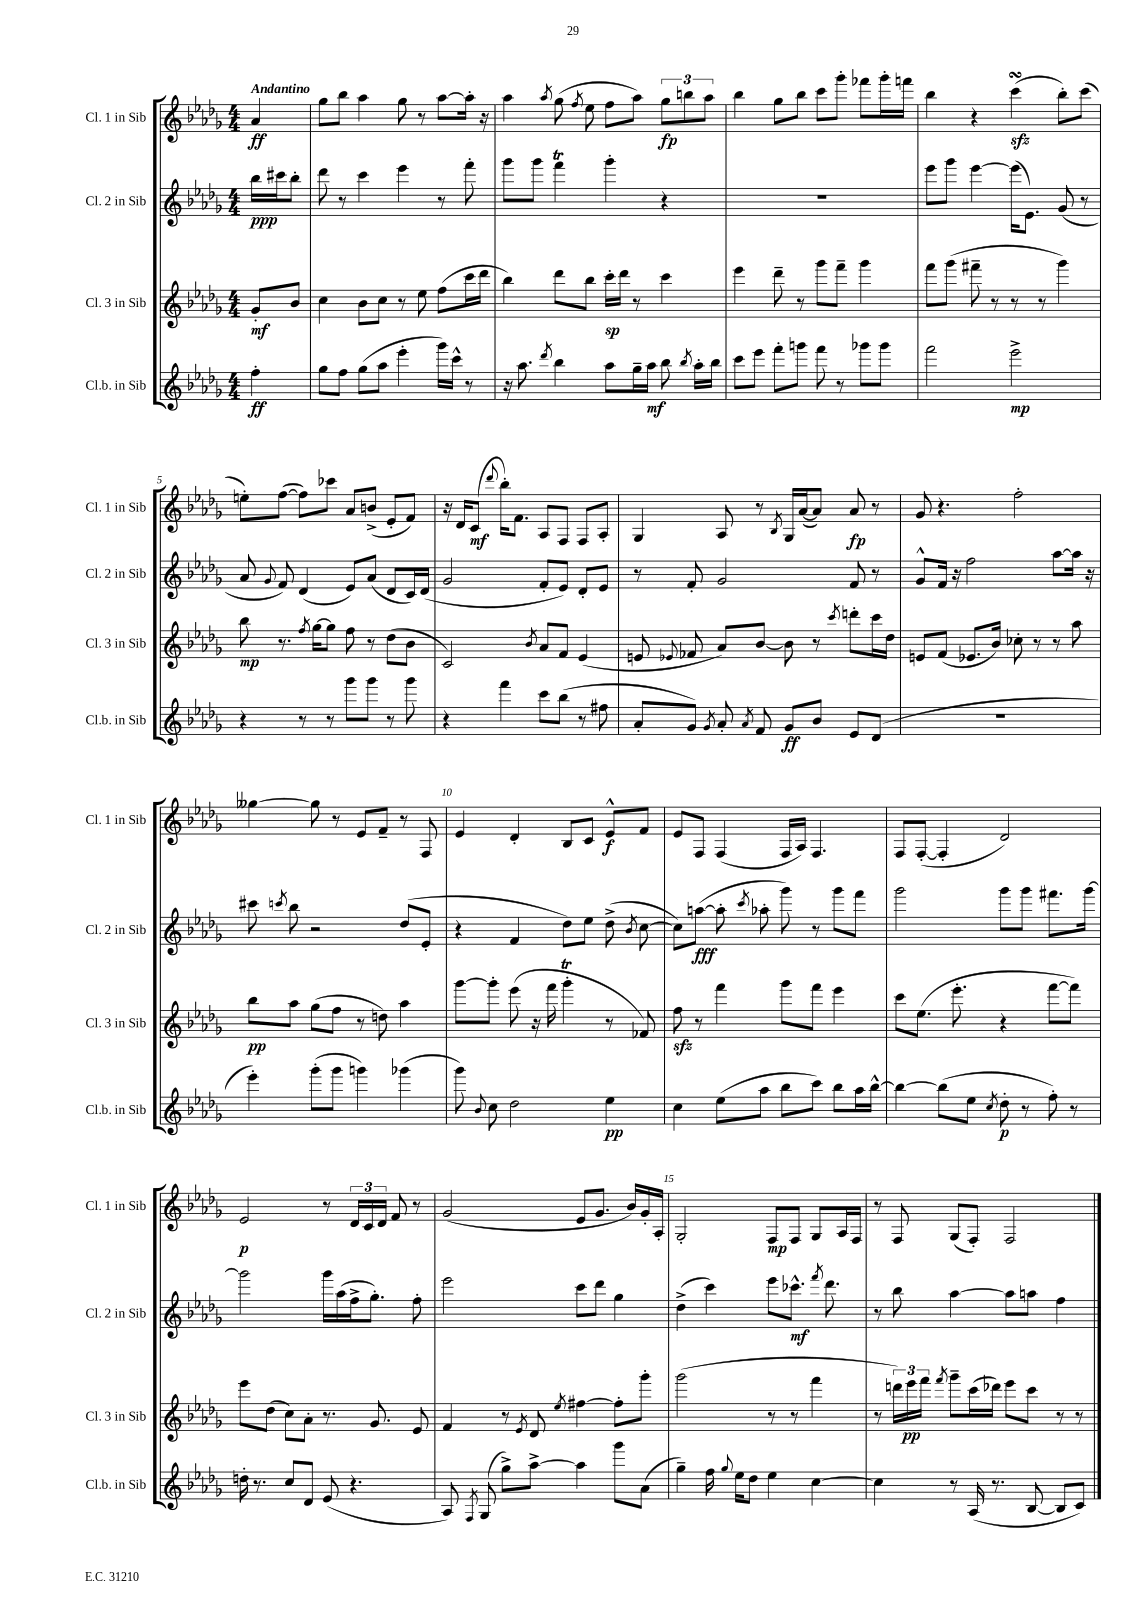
<<
\new StaffGroup <<
\new Staff = "s0" \with { instrumentName = "Cl. 1 in Sib" shortInstrumentName = "Cl. 1 in Sib" } {
    \clef treble \key des \major \numericTimeSignature \time 4/4 \partial 4 \tempo "Andantino"
    \autoBeamOff aes'4\ff |
    ges''8[ bes''8] aes''4 ges''8 r8 aes''8[~ aes''16]-. r16 |
    aes''4 \acciaccatura { aes''8 } ges''8( \acciaccatura { f''8 } ees''8 f''8[ aes''8]) \tuplet 3/2 { ges''8[\fp b''8 aes''8] } |
    bes''4 ges''8[ bes''8] c'''8[ ges'''8]-. fes'''8[ ges'''16-. f'''16] |
    bes''4 r4 c'''4\turn\sfz( bes''8[-.) c'''8]( |
    e''8[-.) f''8]~( f''8[) ces'''8] aes'8[ b'8]->( ees'8[-. f'8]) |
    r16 des'16[ c'8]\mf( \appoggiatura { des'''8 } bes''16[-.) f'8.] aes8[ f8] f8[ aes8]-. |
    ges4 aes8 r8 \acciaccatura { bes8 } ges16[ aes'16~( aes'8]) aes'8\fp r8 |
    ges'8 r4. f''2-. |
    geses''4~ geses''8 r8 ees'8[ f'8]-- r8 f8 |
    ees'4 des'4-. bes8[ c'8] ees'8[-^\f f'8] |
    ees'8[ f8] f4( f16[ aes16]) f4. |
    f8[ f8]~-.( f4-. des'2) |
    ees'2\p r8 \tuplet 3/2 { des'16[ c'16 des'16] } f'8 r8 |
    ges'2( ees'8[ ges'8.] bes'16[) ges'16-. aes16]-. |
    ges2-. f8[\mp f8] ges8[ aes16 f16] |
    r8 f8 ges8[( f8]-.) f2 \bar "|." |
}
\new Staff = "s1" \with { instrumentName = "Cl. 2 in Sib" shortInstrumentName = "Cl. 2 in Sib" } {
    \clef treble \key des \major \numericTimeSignature \time 4/4 \partial 4
    \autoBeamOff bes''16[\ppp cis'''16 bes''8]-. |
    des'''8 r8 c'''4 ees'''4 r8 f'''8-. |
    ges'''8[ ges'''8] f'''4\trill ges'''4-. r4 |
    R1 |
    ees'''8[ ges'''8] ees'''4~ ees'''16[( ees'8.]) ges'8( r8 |
    aes'8 \appoggiatura { ges'8 } f'8) des'4( ees'8[) aes'8]( des'8[ c'16) des'16]( |
    ges'2 f'8[-. ees'8]) des'8[-. ees'8] |
    r8 f'8-. ges'2 f'8 r8 |
    ges'8[-^ f'16] r16 f''2 aes''8[~ aes''16] r16 |
    cis'''8 \acciaccatura { c'''8 } bes''8 r2 des''8[( ees'8]-. |
    r4 f'4 des''8[) ees''8] des''8->( \acciaccatura { bes'8 } c''8~ |
    c''8[) a''8]~\fff( a''8-. \acciaccatura { c'''8 } aes''8-. ges'''8) r8 ges'''8[ f'''8] |
    ges'''2 ges'''8[ ges'''8] fis'''8.[ ges'''16]~ |
    ges'''2 ges'''16[ aes''16( f''16-> ges''8.]-.) f''8-. |
    ees'''2 c'''8[ des'''8] ges''4 |
    des''4->( c'''4) ees'''8[ ces'''8.]-^\mf \acciaccatura { f'''8 } des'''8. |
    r8 bes''8 aes''4~ aes''8[ a''8] f''4 \bar "|." |
}
\new Staff = "s2" \with { instrumentName = "Cl. 3 in Sib" shortInstrumentName = "Cl. 3 in Sib" } {
    \clef treble \key des \major \numericTimeSignature \time 4/4 \partial 4
    \autoBeamOff ges'8[-.\mf bes'8] |
    c''4 bes'8[ c''8] r8 ees''8 f''8[( c'''16 des'''16] |
    bes''4) des'''8[ bes''8] c'''16[-.\sp des'''16] r8 c'''4 |
    ees'''4 des'''8-- r8 ges'''8[ f'''8]-- ges'''4 |
    f'''8[ ges'''8]( fis'''8-- r8 r8 r8 ges'''4) |
    bes''8\mp r8. \acciaccatura { f''8 } ges''16[~ ges''8] f''8 r8 des''8[( bes'8] |
    c'2) \acciaccatura { bes'8 } aes'8[ f'8] ees'4( |
    e'8 \appoggiatura { ees'8 } fes'8 aes'8[) bes'8]~ bes'8 r8 \acciaccatura { c'''8 } d'''8[-. c'''16 des''16] |
    e'8[ f'8]( ees'8.[ bes'16]) ces''8-. r8 r8 aes''8 |
    bes''8[\pp aes''8] ges''8[( f''8] r8 d''8) aes''4 |
    ges'''8[~ ges'''8]-. ees'''8( r16 f'''16 ges'''4-.\trill r8 fes'8) |
    f''8\sfz r8 f'''4 ges'''8[ f'''8] ees'''4 |
    c'''8[ ees''8.]( ees'''8.-. r4 f'''8[~ f'''8]) |
    ees'''8[ des''8]( c''8[) aes'8]-. r8. ges'8. ees'8 |
    f'4 r8 \acciaccatura { ees'8 } des'8 \acciaccatura { ees''8 } fis''4~ fis''8[-. ges'''8]-. |
    ges'''2( r8 r8 f'''4 |
    r8 \tuplet 3/2 { d'''16[) ees'''16\pp f'''16] } \acciaccatura { f'''8 } ges'''8[-- c'''16( des'''16]) ees'''8[ c'''8] r8 r8 \bar "|." |
}
\new Staff = "s3" \with { instrumentName = "Cl.b. in Sib" shortInstrumentName = "Cl.b. in Sib" } {
    \clef treble \key des \major \numericTimeSignature \time 4/4 \partial 4
    \autoBeamOff f''4-.\ff |
    ges''8[ f''8] ges''8[( aes''8] ees'''4-. ges'''16[) c'''16]-^ r8 |
    r16 aes''8. \acciaccatura { des'''8 } bes''4 aes''8[ ges''16-- aes''16]\mf bes''8 \acciaccatura { bes''8 } aes''16[-. bes''16] |
    c'''8[ ees'''8] f'''8[-. g'''8] f'''8 r8 ges'''8[ ges'''8] |
    f'''2 ees'''2->\mp |
    r4 r8 r8 ges'''8[ ges'''8] r8 ges'''8 |
    r4 f'''4 c'''8[ bes''8]( r8 fis''8 |
    aes'8[-. ges'8]) \acciaccatura { ges'8 } aes'8-. \acciaccatura { aes'8 } f'8 ges'8[\ff bes'8] ees'8[ des'8]( |
    R1 |
    ees'''4-.) ges'''8[-.( ges'''8] g'''4) ges'''4( |
    ges'''8) \appoggiatura { bes'8 } c''8 des''2 ees''4\pp |
    c''4 ees''8[( aes''8] bes''8[ c'''8]) bes''8[ aes''16 bes''16]~-^ |
    bes''4~ bes''8[( ees''8] \acciaccatura { c''8 } des''8-.\p r8 f''8-.) r8 |
    d''16-. r8. c''8[ des'8] ees'8( r4. |
    aes8) \acciaccatura { f8 } ges8( ges''8[->) aes''8]~-> aes''4 ges'''8[ aes'8]( |
    ges''4--) f''16 \appoggiatura { ges''8 } ees''16[ des''8] ees''4 c''4~ |
    c''4 r8 aes16( r8. bes8~ bes8[ c'8]) \bar "|." |
}
>>
>>
\layout { \context { \Score \override BarNumber.break-visibility = ##(#f #t #t) barNumberVisibility = #(every-nth-bar-number-visible 5) } }
